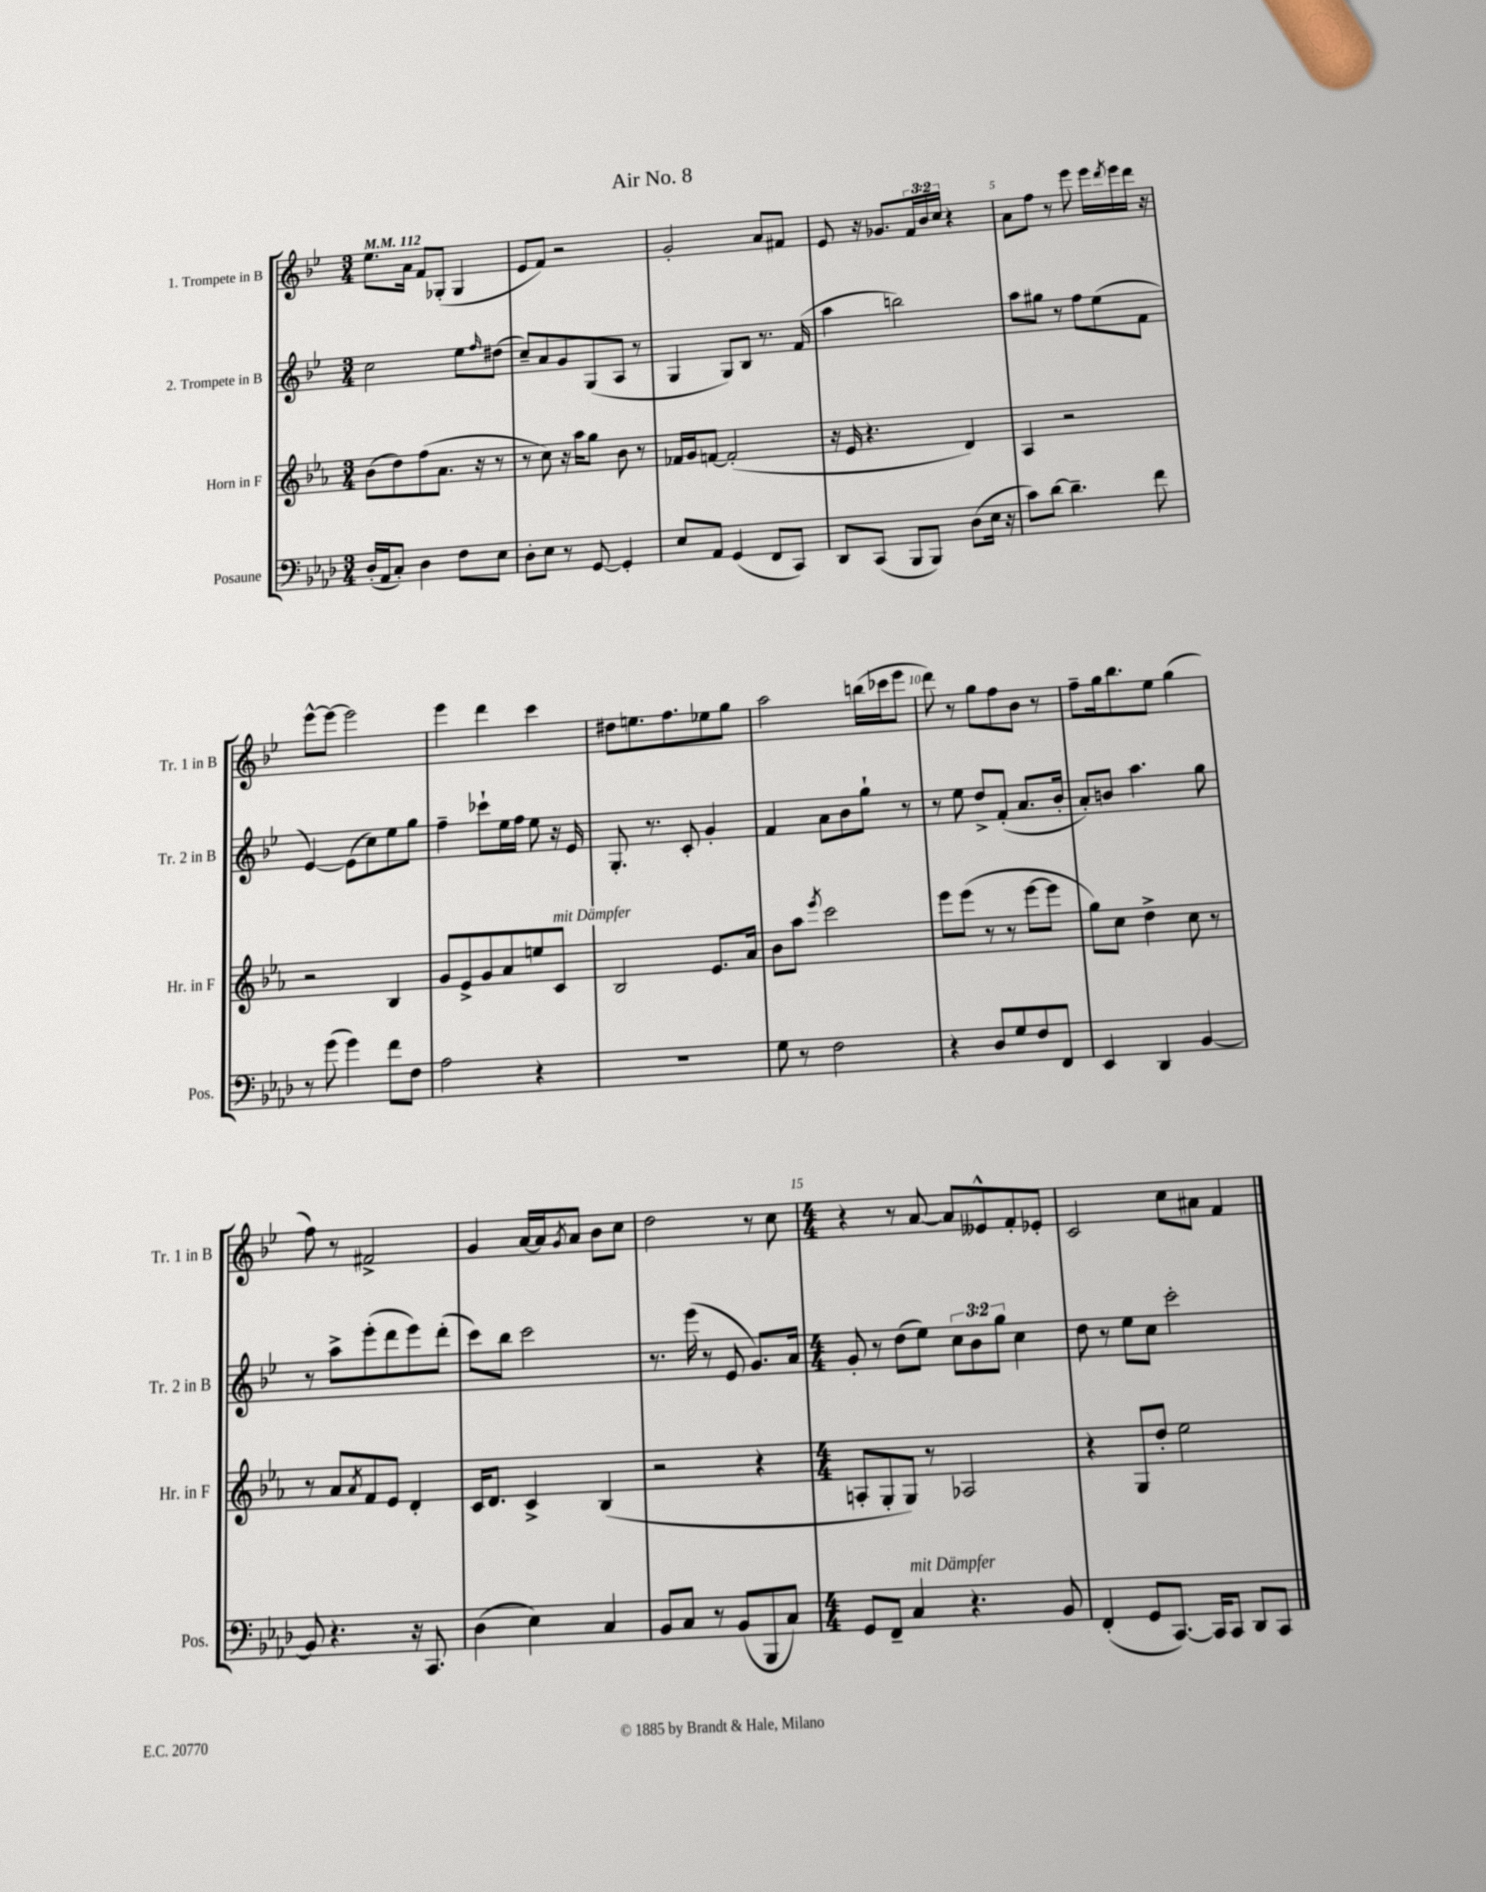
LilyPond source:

\header { title = "Air No. 8" }
<<
\new StaffGroup <<
\new Staff = "s0" \with { instrumentName = "1. Trompete in B" shortInstrumentName = "Tr. 1 in B" } {
    \clef treble \key bes \major \numericTimeSignature \time 3/4 \override Staff.TupletNumber.text = #tuplet-number::calc-fraction-text \tempo 4 = 112
    ees''8. a'16 f'8 ges8-.( ges4 |
    ees'8 f'8) r2 |
    g'2-. a'8 fis'8 |
    ees'8 r16 ges'8. \tuplet 3/2 { f'16 bes'16 c''16 } r4 |
    a'8 f''8 r8 ees'''8 ees'''16 \acciaccatura { d'''8 } ees'''16 d'''16 r16 |
    ees'''8~-^ ees'''8~ ees'''2 |
    ees'''4 d'''4 c'''4 |
    dis''8 e''8. f''8. ees''8 g''8 |
    a''2 b''16( ces'''16 ees'''8 |
    d'''8) r8 g''8 f''8 bes'8 r8 |
    f''8-- g''16 bes''8. ees''8 g''4( |
    f''8) r8 fis'2-> |
    g'4 a'16~ a'16 \acciaccatura { g'8 } a'8 bes'8 c''8 |
    d''2 r8 c''8 |
    \numericTimeSignature \time 4/4 r4 r8 a'8~ a'8 eeses'8-^ f'8-. ees'8-. |
    c'2 c''8 ais'8 f'4 \bar "|." |
}
\new Staff = "s1" \with { instrumentName = "2. Trompete in B" shortInstrumentName = "Tr. 2 in B" } {
    \clef treble \key bes \major \numericTimeSignature \time 3/4 \override Staff.TupletNumber.text = #tuplet-number::calc-fraction-text
    c''2 ees''8 \grace { f''16 } dis''8( |
    c''8--) a'8 g'8 g8( a8 r8 |
    g4 g8) bes8 r8. f'16( |
    a''4 b''2) |
    a''8 gis''8 r8 f''8 ees''8( f'8 |
    ees'4~) ees'8( c''8) ees''8 g''8 |
    f''4-- ces'''8-! ees''16 f''16 ees''8 r16 ees'16 |
    g8.-. r8. c'8-. g'4-. |
    f'4 a'8 bes'8 g''8-! r8 |
    r8 ees''8 d''8-> f'8-.( a'8. bes'16-. |
    a'8-.) b'8 a''4. g''8 |
    r8 a''8-> ees'''8-.( d'''8 ees'''8) d'''8-.( |
    c'''8) bes''8 c'''2 |
    r8. ees'''16( r8 ees'8 g'8.) a'16 |
    \numericTimeSignature \time 4/4 g'8-. r8 d''8( ees''8) \tuplet 3/2 { c''8 bes'8 g''8 } c''4 |
    d''8 r8 ees''8 c''8 c'''2-. \bar "|." |
}
\new Staff = "s2" \with { instrumentName = "Horn in F" shortInstrumentName = "Hr. in F" } {
    \clef treble \key ees \major \numericTimeSignature \time 3/4
    bes'8( d''8) f''8( aes'8. r16 r8 |
    r8 c''8) r16 aes''16 g''8 bes'8 r8 |
    fes'16 g'16 f'8~ f'2-.( |
    r16 ees'16 r4. d'4) |
    aes4 r2 |
    r2 bes4 |
    g'8 ees'8-> g'8 aes'8 e''8 c'8^\markup { \italic "mit Dämpfer" } |
    bes2 ees'8. aes'16 |
    bes'8 aes''8 \acciaccatura { ees'''8 } c'''2 |
    ees'''8 ees'''8( r8 r8 ees'''8~ ees'''8 |
    g''8) c''8 d''4-> c''8 r8 |
    r8 aes'8 \acciaccatura { aes'8 } f'8 ees'8 d'4-. |
    c'16 d'8. c'4-> bes4( |
    r2 r4 |
    \numericTimeSignature \time 4/4 a8-. g8-. g8) r8 aes2 |
    r4 g8 d''8-. ees''2 \bar "|." |
}
\new Staff = "s3" \with { instrumentName = "Posaune" shortInstrumentName = "Pos." } {
    \clef bass \key aes \major \numericTimeSignature \time 3/4
    des16-.( aes,16 c8-.) des4 f8 ees8 |
    des8-. ees8 r8 g,8~ g,4-. |
    ees8 aes,8 g,4( f,8 c,8) |
    des,8 c,8( bes,,8 bes,,8) des8( ees16 r16 |
    c'8) des'8~ des'4.-- f'8 |
    r8 g'8( g'4) f'8 f8 |
    aes2 r4 |
    R2. |
    g8 r8 f2 |
    r4 des8 g8 f8 f,8 |
    ees,4 des,4 bes,4~ |
    bes,8 r4. r16 c,8. |
    des4( ees4) c4 |
    bes,8 c8 r8 bes,8( bes,,8 c8) |
    \numericTimeSignature \time 4/4 g,8 f,8-- c4^\markup { \italic "mit Dämpfer" } r4. bes,8 |
    f,4-.( g,8 c,8.~) c,16 c,8 des,8 c,8 \bar "|." |
}
>>
>>
\layout { \context { \Score \override BarNumber.break-visibility = ##(#f #t #t) barNumberVisibility = #(every-nth-bar-number-visible 5) } }
